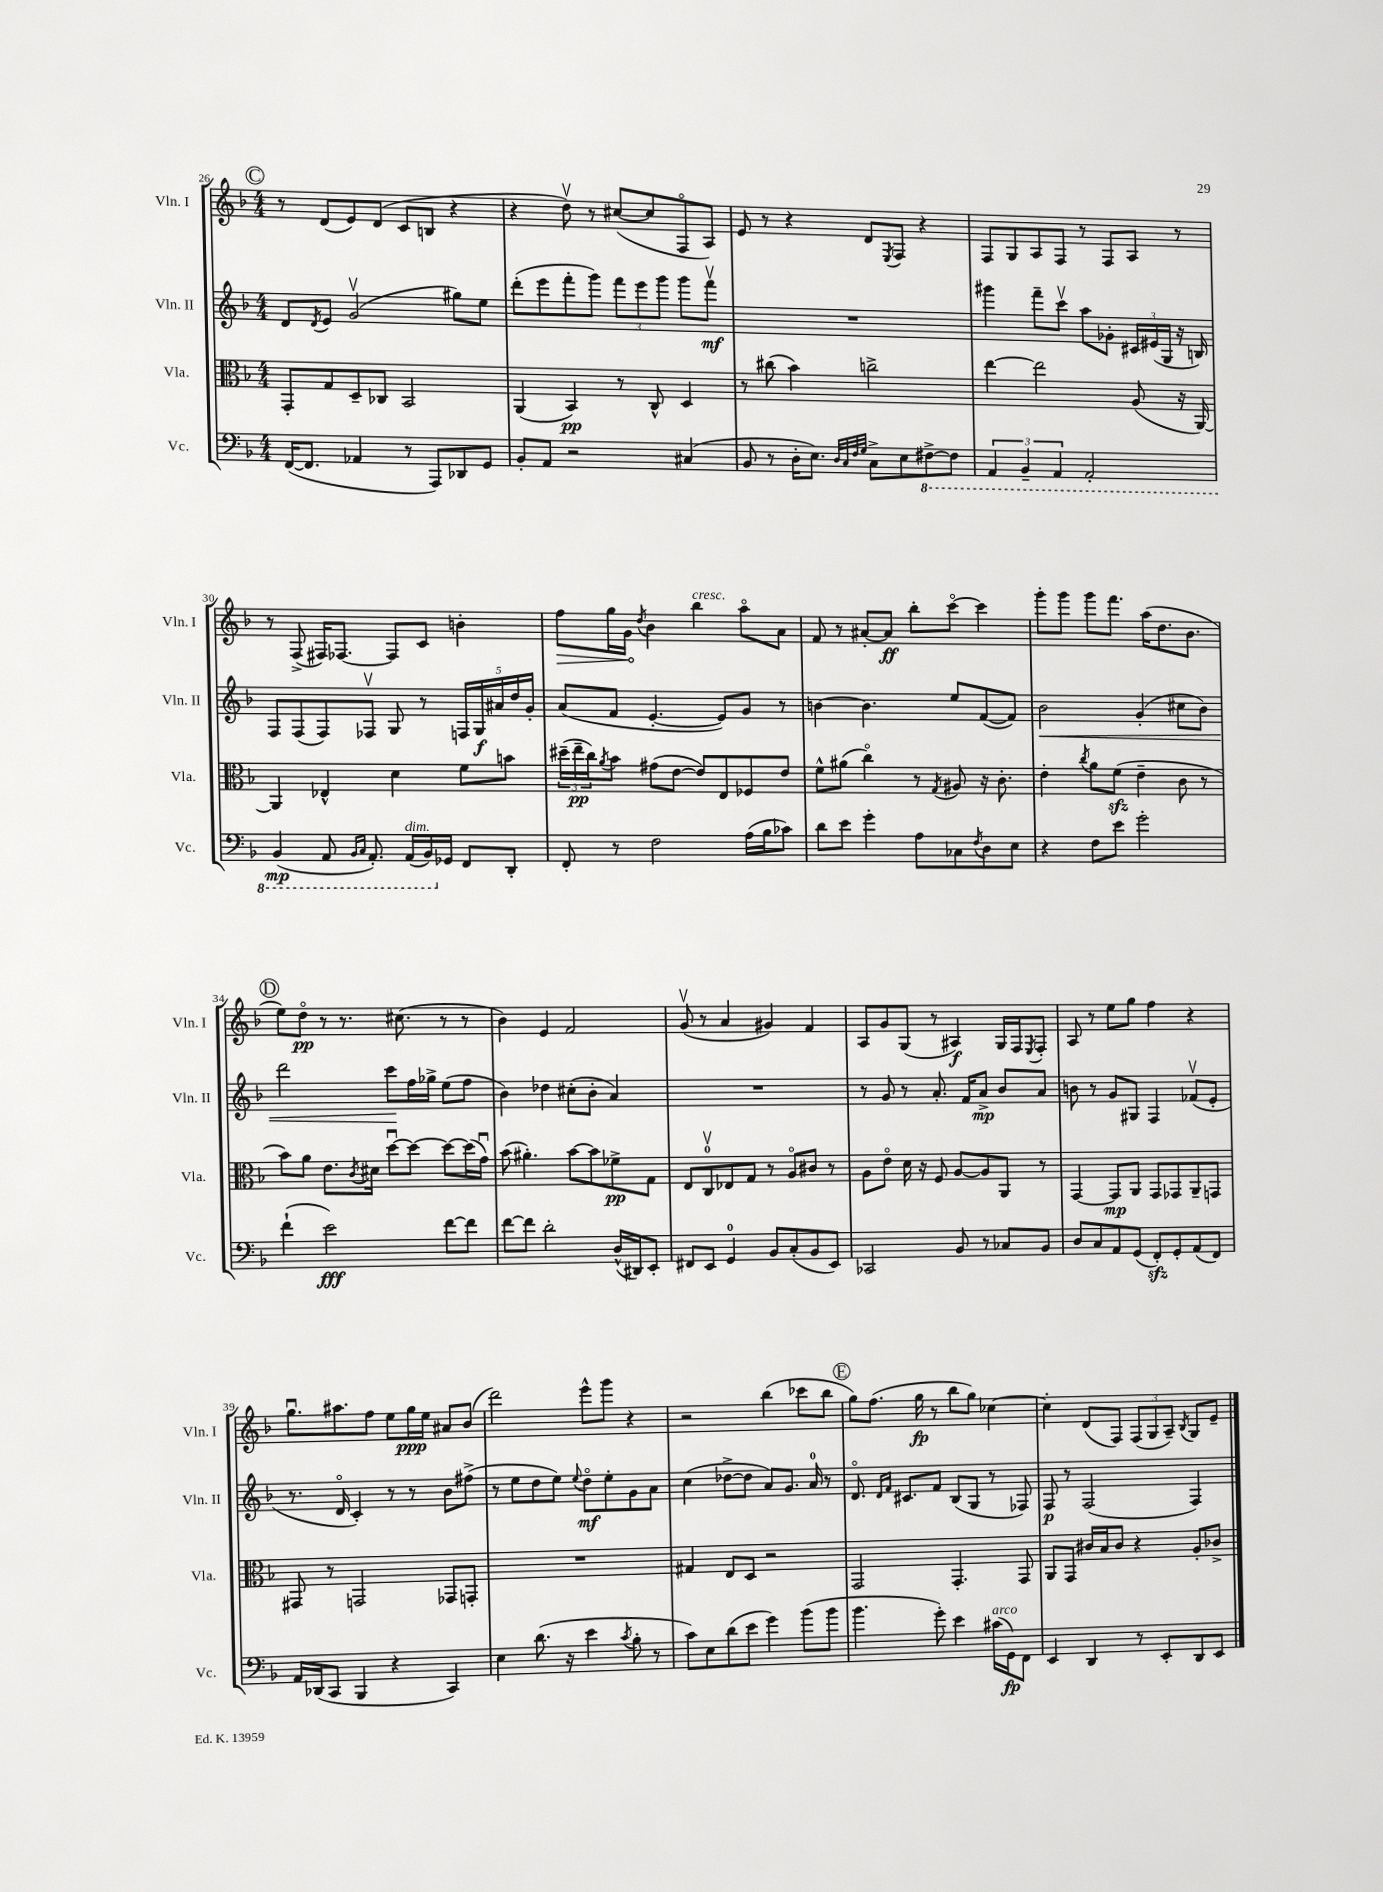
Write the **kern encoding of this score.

**kern	**kern	**kern	**kern
*staff4	*staff3	*staff2	*staff1
*clefF4	*clefC3	*clefG2	*clefG2
*k[b-]	*k[b-]	*k[b-]	*k[b-]
*M4/4	*M4/4	*M4/4	*M4/4
([16FF	8GG'	8d	8r
8.FF]	.	.	.
.	.	8qd	.
.	8G	8e	(8d
4AA-	8D~	(2gv	8e)
.	8C-	.	(8d
8r	2BB-	.	8c
8AAA)	.	.	8B
8DD-	.	8gg#)	4r
8GG	.	8ee	.
=	=	=	=
8BB-'	(4AA	(8ddd'	4r
8AA	.	8eee	.
2r	4BB-)	8fff'	8ddv)
.	.	8ggg)	8r
.	8r	12fff	([8cc#
.	.	12eee	.
.	8C^^	.	8cc#]
.	.	12ggg	.
(4C#	4D	8ggg	8Fo
.	.	8fffv	8A)
=	=	=	=
8BB-	8r	1r	8e
8r	(8cc#	.	8r
16D'	4b-)	.	4r
8.E)	.	.	.
32qqD	.	.	.
32qqC	.	.	.
32qqF	.	.	.
32qqG	.	.	.
8C^	2cc^	.	8d
.	.	.	8qE
8E	.	.	8F
[8FF#^	.	.	4r
8FF#]	.	.	.
=	=	=	=
6AAA	[4ee	4ggg#	8F
.	.	.	8G
6BBB-~	.	.	.
.	2ee]	8fff~	8A
6AAA	.	.	.
.	.	8cccv	8F
2AAA'	.	8aa	8r
.	.	8g-'	8F
.	(8A	24c#	8A
.	.	(24e#	.
.	.	24G	.
.	16r	16r	8r
.	[16AA)	16B)	.
=	=	=	=
(4BBB-	4AA]	8F	8r
.	.	(8F	(8F^
8AAA	4E-^^	8F)	16F#)
.	.	.	[8.F-
16qqBBB-	.	.	.
16qqCC	.	.	.
8.AAA')	.	8F-v	.
.	4d	8G	8F-]
(16AAA	.	.	.
16BBB-)	.	8r	8c
16GG-	.	.	.
8FF	8f	20F	4b'
.	.	20G	.
.	.	20a#	.
8DD'	8b	.	.
.	.	20dd	.
.	.	20g'	.
=	=	=	=
8FF'	(24dd#~	(8a	8ff
.	24ee~	.	.
.	24cc)	.	.
.	8qa	.	.
8r	8b-	8f	16gg
.	.	.	16g
.	.	.	8qdd
2F	(8g#	[4.e'	4b-
.	[8e	.	.
.	8e])	.	4bb-
.	8E	8e])	.
(16A	8F-	8g	8aao
16B-	.	.	.
8c-)	8e	8r	8a
=	=	=	=
8d	8f^^	[4b	8f
8e	(8a#	.	8r
4g'	4cco)	4.b]	[8a#'
.	.	.	8a#]
8A	8r	.	8bb-'
.	8qG	.	.
8C-	8A#	8ee	[8ccco
8qF	.	.	.
8D	16r	([8f	4ccc]
.	8.c'	.	.
8E	.	8f])	.
=	=	=	=
4r	4e'	2b-	8ggg'
.	.	.	8ggg
.	8qcc	.	.
8F	8a	.	8ggg
8e	(8f	.	8.fff
2g'	4e~	(4g'	.
.	.	.	(16aa
.	.	.	8.dd
.	8c	8cc#	.
.	.	.	8.b-
.	8r	8b-)	.
=	=	=	=
(4f`	8b-)	2ddd	8ee)
.	8a	.	8ddo
2e)	8.e	.	8r
.	.	.	8.r
.	8qc	.	.
.	16d#	.	.
.	[8ddu	8ccc	.
.	.	.	(8.cc#
.	8dd_	16ff	.
.	.	16gg-^	.
[8f	8dd_	(8ee	8r
8f]	(16dd]	8ff	8r
.	16gu)	.	.
=	=	=	=
[8f	(8b-	4b-)	4b-)
8f]	4.a#')	.	.
2d'	.	4dd-	4e
.	[8b-	(8cc#'	2f
.	8b-]	8b-'	.
(16D^^	8f-^	4a)	.
16DD#)	.	.	.
8EE'	8G	.	.
=	=	=	=
8FF#	8E	1r	(8gv
8EE	8Cv	.	8r
4GG	8E-	.	4a
.	8G	.	.
8BB-	8r	.	4g#)
(8C'	8Ao	.	.
8BB-	8c#	.	4f
8EE)	8r	.	.
=	=	=	=
2CC-	8A	8r	8A
.	8eo	8g	8g
.	16d	8r	(8G
.	16r	.	.
.	8F	8.a'	8r
8BB-	[8A	.	4A#)
.	.	16f	.
8r	8A]	8a^	.
8C-	8AA	8b-	16G
.	.	.	16F
.	.	.	8qE
8BB-	8r	8a	8F'
=	=	=	=
8D	[4GG	8b	8A
8C	.	8r	8r
8AA	8GG]	8g	8ee
(8GG	8AA	8G#	8gg
8FF')	8GG	4F	4ff
8GG'	8GG-	.	.
(8AA	8AA~	(8f-v	4r
8FF)	8GG	8e'	.
=	=	=	=
16AA	8GG#	8.r	8.ggu
(16DD-	.	.	.
8CC	8r	.	.
.	.	16do	8.aa#
4BBB-	2GG	4c')	.
.	.	.	8ff
4r	.	8r	8ee
.	.	8r	16gg
.	.	.	16ee
4CC)	8GG-	8b-	8a#
.	8GG'	(8ff#^	(8b-
=	=	=	=
4E	1r	8r	2ddd)
.	.	8ee	.
(8.d	.	8dd	.
.	.	8ee)	.
16r	.	.	.
.	.	8qqee	.
4e	.	8ddo	8eee^^
.	.	8ee'	8ggg
8qc	.	.	.
8B-'	.	8g	4r
8r	.	8a	.
=	=	=	=
8c)	4G#	(4cc	2r
8E	.	.	.
(8d	8E	[8dd-^	.
8e	8D	8dd-]	.
4g)	2r	8a)	(4bb-
.	.	8.g	.
(8b-	.	.	8ccc-
.	.	16a	.
8b-	.	8r	8bb-
=	=	=	=
4.b-	2GG	8.do	8gg)
.	.	.	(8.ff
.	.	16qqd	.
.	.	16qqf	.
.	.	8.c#	.
.	.	.	16gg
8g')	.	8f	8r
4e	4.GG'	(8B-	8bb-
.	.	8G	8gg)
(16c#	.	8r	[4cc-
16GG)	.	.	.
8FF	8GG	8F-)	.
=	=	=	=
4EE	8AA	8F	4cc-']
.	8GG	8r	.
4DD	16c#	(2F	(8d
.	16B-	.	.
.	8c#	.	8F)
8r	4r	.	(12F
.	.	.	12G
8EE'	.	.	.
.	.	.	12A~)
.	.	.	8qB-
8DD	8A'	4F)	8G
8EE	8c-^	.	8e~
==	==	==	==
*-	*-	*-	*-
